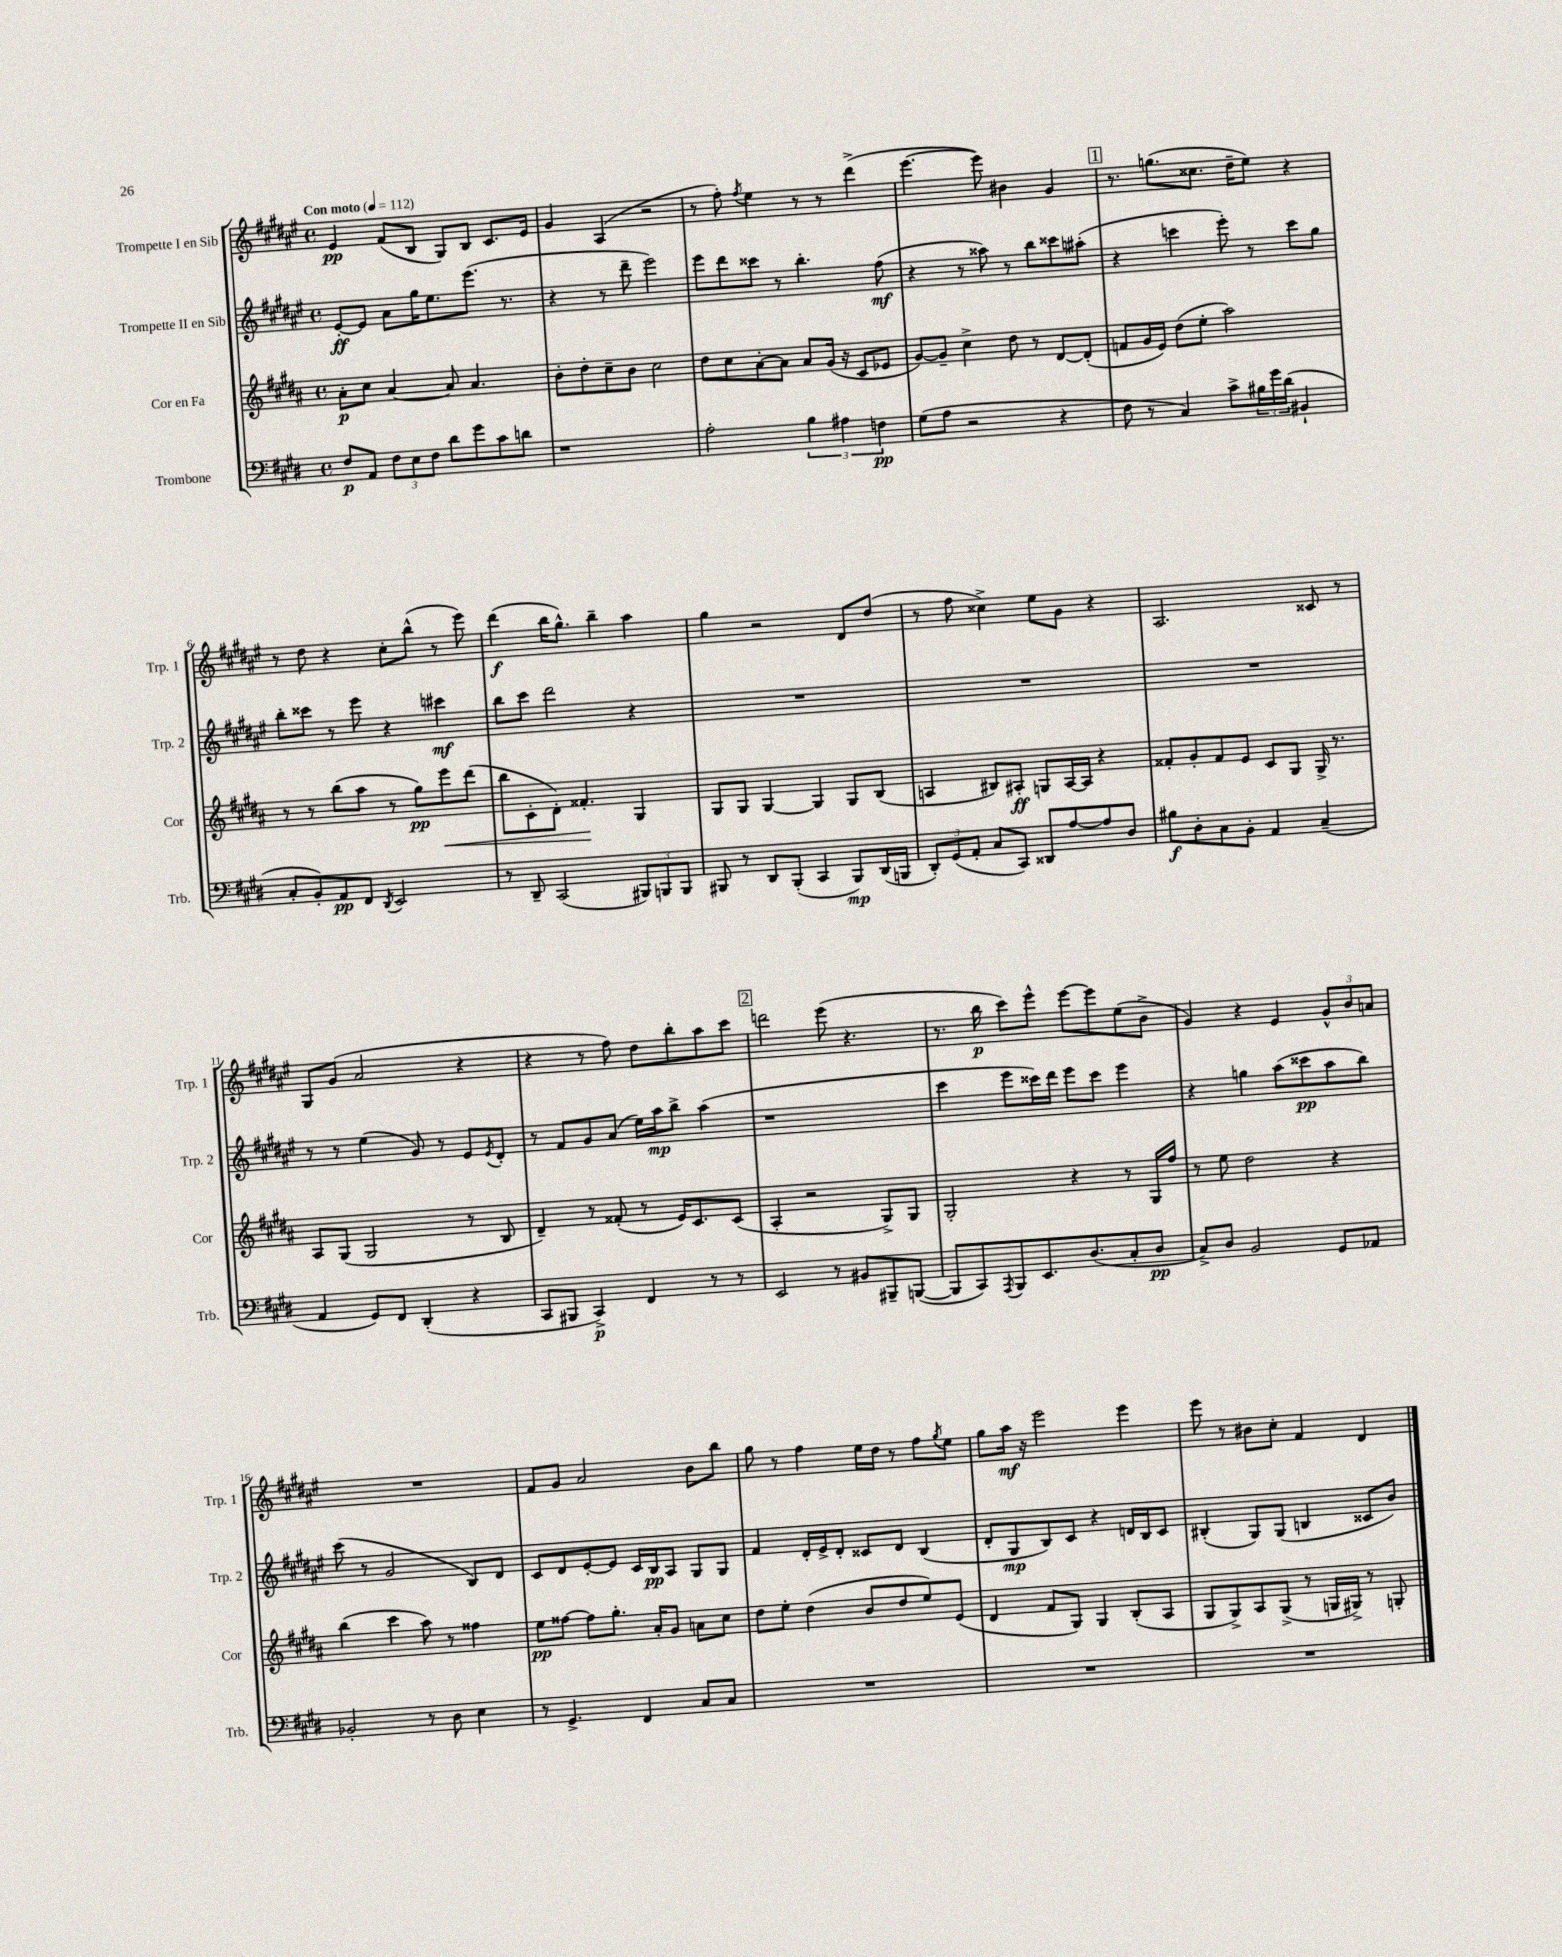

**kern	**dynam	**kern	**dynam	**kern	**dynam	**kern	**dynam
*part4	*part4	*part3	*part3	*part2	*part2	*part1	*part1
*staff4	*staff4	*staff3	*staff3	*staff2	*staff2	*staff1	*staff1
*I"Trombone	*	*I"Cor en Fa	*	*I"Trompette II en Sib	*	*I"Trompette I en Sib	*
*I'Trb.	*	*I'Cor	*	*I'Trp. 2	*	*I'Trp. 1	*
*clefF4	*	*clefG2	*	*clefG2	*	*clefG2	*
*k[f#c#g#d#]	*	*k[f#c#g#d#a#]	*	*k[f#c#g#d#a#e#]	*	*k[f#c#g#d#a#e#]	*
*M4/4	*	*M4/4	*	*M4/4	*	*M4/4	*
*met(c)	*	*met(c)	*	*met(c)	*	*met(c)	*
*MM112	*	*MM112	*	*MM112	*	*MM112	*
=1	=1	=1	=1	=1	=1	=1	=1
!	!	!	!	!	!	!LO:TX:a:B:t=Con moto	!
8F#/L	p	8a#'\L	p	[8e#'/L	ff	4e#/	pp
8AA/J	.	8cc#\J	.	8e#/J]	.	.	.
12F#\L	.	[4a#/	.	8a#\L	.	(8f#/L	.
12E\	.	.	.	.	.	.	.
.	.	.	.	16gg#\K	.	8B/J	.
12F#\J	.	.	.	.	.	.	.
.	.	.	.	8.ee#\	.	.	.
8d#\L	.	8a#/]	.	.	.	8G#/L)	.
8g#\	.	4.a#/	.	(8.eee#\J	.	8B/J	.
8c#\	.	.	.	.	.	8.c#/L	.
.	.	.	.	8.r	.	.	.
8dn\J	.	.	.	.	.	.	.
.	.	.	.	.	.	16e#/Jk	.
=2	=2	=2	=2	=2	=2	=2	=2
1r	.	8b'\L	.	4r	.	4g#/	.
.	.	8dd#'\	.	.	.	.	.
.	.	8cc#~\	.	8r	.	(4A#/	.
.	.	8b\J	.	8ddd#~\	.	.	.
.	.	2cc#\	.	2eee#\)	.	2r	.
=3	=3	=3	=3	=3	=3	=3	=3
2A'\	.	8dd#\L	.	8eee#\L	.	8r	.
.	.	8cc#\	.	8ddd#\	.	8ff#'\)	.
.	.	.	.	.	.	8qff#/	.
.	.	[8a#'\	.	8ccc##X\J	.	4ee#\	.
.	.	8a#\J]	.	8r	.	.	.
6B\	.	8a#/L	.	4.bb'\	.	8r	.
.	.	(16g#/Jk	.	.	.	8r	.
6A#X\	.	.	.	.	.	.	.
.	.	16r	.	.	.	.	.
.	.	8c#/L	.	.	.	(4ddd#^\	.
6Fn\	pp	.	.	.	.	.	.
.	.	8e-X/J	.	(8ff#\	mf	.	.
=4	=4	=4	=4	=4	=4	=4	=4
(8G#\L	.	[8g#/L)	.	4r	.	[4.eee#\	.
8A\J	.	8g#~/J]	.	.	.	.	.
2r	.	4cc#^\	.	8r	.	.	.
.	.	.	.	8aa##X\)	.	8eee#\])	.
.	.	8dd#\	.	8r	.	4b#X\	.
.	.	8r	.	8bb\L	.	.	.
4r	.	[8d#/L	.	8ccc##X\	.	4g#/	.
.	.	(8d#'/J]	.	(8aa#X'\J	.	.	.
!!LO:REH:place=s1:t=1
=5	=5	=5	=5	=5	=5	=5	=5
8F#\	.	8fn/L	.	4r	.	8.r	.
8r	.	16g#/L	.	.	.	.	.
.	.	16e/JJ)	.	.	.	(8.ggn\L	.
4C#/)	.	(8dd#\L	.	4cccn\	.	.	.
.	.	8ee'\J	.	.	.	8.cc##X\J	.
8c#^\L	.	2aa#\)	.	8eee#'\)	.	.	.
.	.	.	.	.	.	16dd#~\KL	.
24B#X\L	.	.	.	8r	.	8ee#\J)	.
24g#\	.	.	.	.	.	.	.
(24d#\JJ	.	.	.	.	.	.	.
4BB#X`/	.	.	.	8ccc\L	.	4r	.
.	.	.	.	8gg#\J	.	.	.
!!LO:LB:g=z
=6	=6	=6	=6	=6	=6	=6	=6
8C#'/L	.	8r	.	8bb'\L	.	8r	.
8BB'/)	.	8r	.	8ccc##X\J	.	8dd#\	.
8AA/	pp	(8bb\L	.	8r	.	4r	.
8FF#/J	.	8aa#\J	.	8eee#\	.	.	.
8qDD#/	.	.	.	.	.	.	.
2EE/	.	8r	.	4r	.	8cc#'\L	.
.	.	8gg#\L)	pp	.	.	(8bb^^\J	.
!	!	!	!LO:HP:b	!	!	!	!
.	.	8eee\	<	4ccc#X\	mf	8r	.
.	.	(8ddd#\J	.	.	.	8eee#\)	.
=7	=7	=7	=7	=7	=7	=7	=7
8r	.	8bb\L	.	8bb\L	.	(4ddd#\	f
8DD#~/	.	8c#'\	.	8ccc#\J	.	.	.
(2CC#/	.	8d#'\J)	.	2ddd#\	.	16bb\KL	.
.	.	.	.	.	.	8.gg#^^\J)	.
.	.	4.f##X'/	.	.	.	.	.
.	.	.	.	.	.	4bb~\	.
12BBB#X/L)	.	4G#/	[	4r	.	4aa#\	.
12BBBn/	.	.	.	.	.	.	.
12BBB/J	.	.	.	.	.	.	.
=8	=8	=8	=8	=8	=8	=8	=8
8BBB#X/	.	8G#/L	.	1r	.	4gg#\	.
8r	.	8G#/J	.	.	.	.	.
8DD#/L	.	[4G#/	.	.	.	2r	.
(8BBB#'/J	.	.	.	.	.	.	.
4CC#/	.	4G#/]	.	.	.	.	.
8BBB#/L)	mp	8G#/L	.	.	.	8d#/L	.
(16DD#/L	.	(8B/J	.	.	.	(8dd#/J	.
16BBBn/JJ	.	.	.	.	.	.	.
=9	=9	=9	=9	=9	=9	=9	=9
12DD#'/L)	.	4An/	.	1r	.	8r	.
(12GG#/	.	.	.	.	.	.	.
.	.	.	.	.	.	8ff#\	.
12AA'/J	.	.	.	.	.	.	.
8C#/L	.	8B#X/L)	.	.	.	4cc##X^\)	.
8CC#/J)	.	8A#X'/J	ff	.	.	.	.
8DD##X/L	.	8Gn/L	.	.	.	8ee#\L	.
[8A/	.	[16A#/L	.	.	.	8g#\J	.
.	.	16A#/JJ]	.	.	.	.	.
8A/]	.	4r	.	.	.	4r	.
8D#/J	.	.	.	.	.	.	.
=10	=10	=10	=10	=10	=10	=10	=10
8B#X\L	f	8f##X'/L	.	1r	.	2.A#/	.
8D#'\	.	8g#'/	.	.	.	.	.
8C#\	.	8f##/	.	.	.	.	.
8BB'\J	.	8e/J	.	.	.	.	.
4AA/	.	8c#/L	.	.	.	.	.
.	.	8G#/J	.	.	.	.	.
(4C#~/	.	16G#^/	.	.	.	8c##X/	.
.	.	8.r	.	.	.	.	.
.	.	.	.	.	.	8r	.
!!LO:LB:g=z
=11	=11	=11	=11	=11	=11	=11	=11
4AA/	.	8A#/L	.	8r	.	8G#/L	.
.	.	(8G#/J	.	8r	.	(8g#/J	.
8GG#/L)	.	2G#/	.	(4ee#\	.	2a#/	.
8FF#/J	.	.	.	.	.	.	.
(4DD#'/	.	.	.	8g#/)	.	.	.
.	.	.	.	8r	.	.	.
4r	.	8r	.	8e#/L	.	4r	.
.	.	.	.	8qe#/	.	.	.
.	.	8B/	.	8d#'/J	.	.	.
=12	=12	=12	=12	=12	=12	=12	=12
8CC#/L	.	4d#~/)	.	8r	.	4r	.
8BBB#X/J	.	.	.	8f#/L	.	.	.
4CC#^/)	p	8r	.	8g#/	.	8r	.
.	.	(8f##X'/	.	(8a#/J	.	8ff#\)	.
4FF#/	.	8r	.	16ee#\LL)	.	8dd#\L	.
.	.	.	.	16aa#\J	mp	.	.
.	.	16e/KL)	.	8bb^\J	.	8bb'\	.
.	.	8.c#/	.	.	.	.	.
8r	.	.	.	(4aa#\	.	8aa#\	.
8r	.	(8c#/J	.	.	.	8ccc#\J	.
!!LO:REH:place=s1:t=2
=13	=13	=13	=13	=13	=13	=13	=13
2EE/	.	4A#'/	.	1r	.	2dddn\	.
.	.	2r	.	.	.	.	.
8r	.	.	.	.	.	(8eee#\	.
8BB#X/L	.	.	.	.	.	4.r	.
8BBB#X~/	.	8G#^/L)	.	.	.	.	.
([8BBBn/J	.	8G#/J	.	.	.	.	.
=14	=14	=14	=14	=14	=14	=14	=14
8BBB/L]	.	2G#'/	.	4ccc#\	.	8.r	.
8CC#/)	.	.	.	.	.	.	.
.	.	.	.	.	.	16bb\	p
8qAAA/	.	.	.	.	.	.	.
8BBB/	.	.	.	8eee#\L	.	8ccc#\L)	.
8.EE/	.	.	.	16ccc##X\L)	.	8eee#^^\J	.
.	.	.	.	16ddd#\JJ	.	.	.
.	.	4r	.	8eee#\L	.	[8eee#\L	.
(8.D#/	.	.	.	.	.	.	.
.	.	.	.	8ccc##\J	.	8eee#\]	.
8C#'/	.	8r	.	4eee#\	.	(8ee#\	.
8D#/J	pp	16G#/LL	.	.	.	8b^\J	.
.	.	16ff#/JJ	.	.	.	.	.
=15	=15	=15	=15	=15	=15	=15	=15
8C#^/L)	.	8r	.	4r	.	4g#/)	.
8D#/J	.	8ee\	.	.	.	.	.
2BB/	.	2dd#\	.	4ggn\	.	4r	.
.	.	.	.	(8aa#\L	.	4e#/	.
.	.	.	.	8ccc##X\	pp	.	.
8GG#/L	.	4r	.	8aa#\	.	12g#^^/L	.
.	.	.	.	.	.	12b/	.
8AA-X/J	.	.	.	8bb\J)	.	.	.
.	.	.	.	.	.	12an/J	.
!!LO:LB:g=z
=16	=16	=16	=16	=16	=16	=16	=16
2BB-X'/	.	(4bb\	.	(8ccc#\	.	1r	.
.	.	.	.	8r	.	.	.
.	.	4ccc#\	.	2g#/	.	.	.
8r	.	8aa#\)	.	.	.	.	.
8D#\	.	8r	.	.	.	.	.
4E\	.	4ff##X\	.	8B/L)	.	.	.
.	.	.	.	8d#/J	.	.	.
=17	=17	=17	=17	=17	=17	=17	=17
8r	.	8ee\L	pp	8c#/L	.	8f#/L	.
4.GG#^/	.	[8ff##X\J	.	8d#/	.	8g#/J	.
.	.	8ff##\L]	.	[8e#'/	.	2a#/	.
.	.	8.gg#'\J	.	8e#/J]	.	.	.
4FF#/	.	.	.	16c#/LL	.	.	.
.	.	16a#'/KL	.	16B/J	pp	.	.
.	.	8g#/J	.	8A#/J	.	.	.
8C#/L	.	8an\L	.	8G#/L	.	8b\L	.
8C#/J	.	8cc#\J	.	8G#/J	.	8bb\J	.
=18	=18	=18	=18	=18	=18	=18	=18
1r	.	8dd#\L	.	4f#/	.	8gg#\	.
.	.	8ee'\J	.	.	.	8r	.
.	.	(4dd#\	.	16d#'/LL	.	4ff#\	.
.	.	.	.	16e#^/J	.	.	.
.	.	.	.	8d#'/J	.	.	.
.	.	8b/L	.	8c##X/L	.	16ee#\LL	.
.	.	.	.	.	.	16dd#\JJ	.
.	.	8dd#/	.	8d#/J	.	8r	.
.	.	8ee/)	.	(4B/	.	8ff#\L	.
.	.	.	.	.	.	8qgg#/	.
.	.	(8e/J	.	.	.	8ee#\J	.
=19	=19	=19	=19	=19	=19	=19	=19
1r	.	4d#/	.	8d#'/L	.	8gg#\L	.
.	.	.	.	8G#/	mp	16aa#\Jk	mf
.	.	.	.	.	.	16r	.
.	.	8f#/L	.	8B/)	.	2eee#\	.
.	.	8G#/J)	.	8c#/J	.	.	.
.	.	4G#/	.	4r	.	.	.
.	.	(8B'/L	.	16dn/LL	.	4eee#\	.
.	.	.	.	16B/J	.	.	.
.	.	8A#/J	.	8c#/J	.	.	.
=20	=20	=20	=20	=20	=20	=20	=20
1r	.	8G#/L	.	(4B#X'/	.	8eee#\	.
.	.	8G#^/)	.	.	.	8r	.
.	.	8A#/	.	8G#/L)	.	8b#X\L	.
.	.	(8G#^/J	.	(8G#/J	.	8cc#'\J	.
.	.	8r	.	4Bn/	.	4f#/	.
.	.	16Gn/LL	.	.	.	.	.
.	.	16G#X^/JJ)	.	.	.	.	.
.	.	8r	.	8c##X/L	.	4d#/	.
.	.	8Gn'/	.	8b/J)	.	.	.
==	==	==	==	==	==	==	==
*-	*-	*-	*-	*-	*-	*-	*-
